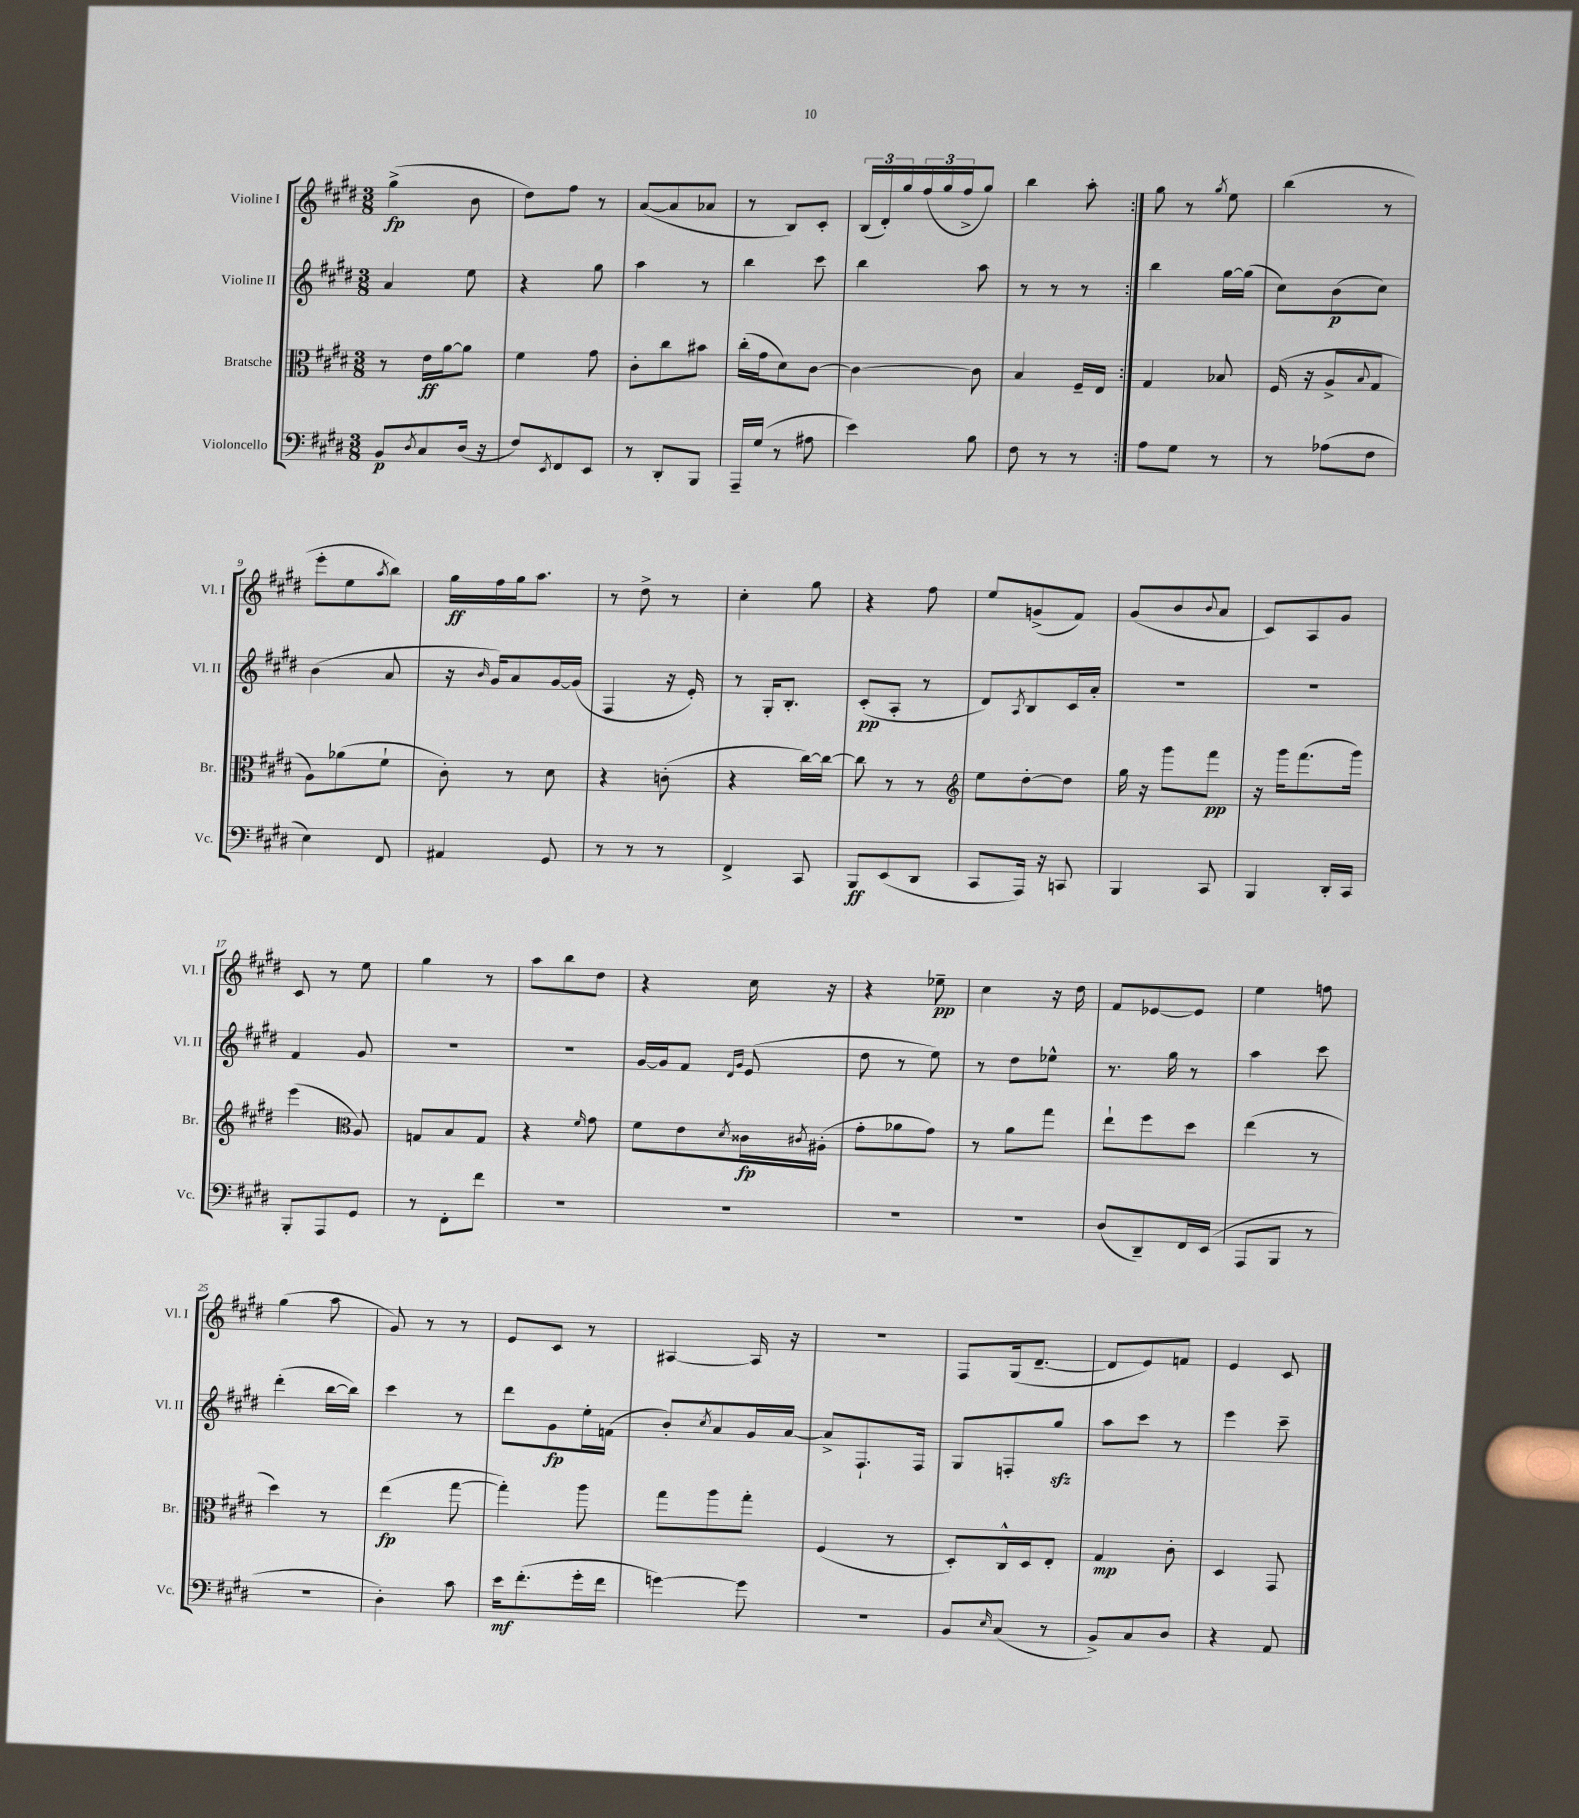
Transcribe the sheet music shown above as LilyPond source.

<<
\new StaffGroup <<
\new Staff = "s0" \with { instrumentName = "Violine I" shortInstrumentName = "Vl. I" } {
    \clef treble \key e \major \numericTimeSignature \time 3/8
    \repeat volta 2 { gis''4->\fp( b'8 |
    dis''8) fis''8 r8 |
    a'8~( a'8 aes'8 |
    r8 b8) cis'8-. |
    \tuplet 3/2 { b16( dis'16-.) gis''16 } \tuplet 3/2 { fis''16( gis''16 fis''16-> } gis''8) |
    b''4 a''8-. | }
    gis''8 r8 \acciaccatura { gis''8 } e''8 |
    b''4( r8 |
    e'''8-. e''8 \acciaccatura { a''8 } b''8) |
    gis''16\ff fis''16 gis''16 a''8. |
    r8 dis''8-> r8 |
    cis''4-. gis''8 |
    r4 fis''8 |
    e''8 g'8->( fis'8) |
    gis'8( b'8 \appoggiatura { b'8 } a'8 |
    cis'8) a8 gis'8 |
    cis'8 r8 e''8 |
    gis''4 r8 |
    a''8 b''8 dis''8 |
    r4 cis''16 r16 |
    r4 ees''8--\pp |
    cis''4 r16 dis''16 |
    fis'8 ees'8~ ees'8 |
    e''4 f''8 |
    gis''4( a''8 |
    gis'8) r8 r8 |
    e'8 cis'8 r8 |
    ais4~ ais16 r16 |
    R4. |
    fis8 gis16( dis'8.~-- |
    dis'8 e'8) f'8 |
    e'4 cis'8 \bar "|." |
}
\new Staff = "s1" \with { instrumentName = "Violine II" shortInstrumentName = "Vl. II" } {
    \clef treble \key e \major \numericTimeSignature \time 3/8
    \repeat volta 2 { a'4 e''8 |
    r4 gis''8 |
    a''4 r8 |
    b''4 cis'''8 |
    b''4 a''8 |
    r8 r8 r8 | }
    b''4 gis''16~ gis''16( |
    cis''8) b'8\p( cis''8) |
    b'4( a'8 |
    r16 \grace { b'16 } gis'16) a'8 gis'16~ gis'16( |
    fis4 r16 e'16-.) |
    r8 gis16-. b8.-. |
    cis'8-.\pp( a8-. r8 |
    dis'8) \acciaccatura { a8 } b8 cis'16 a'16-. |
    R4. |
    R4. |
    fis'4 gis'8 |
    R4. |
    R4. |
    gis'16~ gis'16 fis'8 \grace { dis'16 gis'16 } e'8( |
    dis''8 r8 e''8) |
    r8 dis''8 ees''8-^ |
    r8. gis''16 r8 |
    a''4 cis'''8 |
    dis'''4-.( b''16~ b''16) |
    cis'''4 r8 |
    dis'''8 gis'8\fp e''16-. f'16( |
    b'8-.) \acciaccatura { cis''8 } a'8 gis'16 a'16~ |
    a'8-> fis8.-! fis16 |
    gis8 f8-. gis''8\sfz |
    a''8 cis'''8 r8 |
    e'''4 cis'''8-- \bar "|." |
}
\new Staff = "s2" \with { instrumentName = "Bratsche" shortInstrumentName = "Br." } {
    \clef alto \key e \major \numericTimeSignature \time 3/8
    \repeat volta 2 { r8 e'16\ff a'16~ a'8 |
    fis'4 gis'8 |
    cis'8-. cis''8 bis'8 |
    cis''16-.( gis'16 dis'8) cis'8~ |
    cis'4~ cis'8 |
    b4 fis16-- e16 | }
    gis4 bes8 |
    fis16( r16 a8-> \appoggiatura { b8 } gis8 |
    a8) aes'8( fis'8-! |
    cis'8-.) r8 dis'8 |
    r4 c'8-.( |
    r4 cis''16~) cis''16~ |
    cis''8 r8 r8 |
    \clef treble e''8 dis''8~-. dis''8 |
    gis''16 r16 gis'''8 fis'''8\pp |
    r16 gis'''16 fis'''8.( gis'''16) |
    e'''4( \clef alto a8) |
    g8 b8 g8 |
    r4 \grace { fis'16 } gis'8 |
    fis'8 e'8 \acciaccatura { dis'8 } cisis'16\fp \acciaccatura { cis'8 } ais16-.( |
    gis'8-. aes'8 gis'8) |
    r8 a'8 gis''8 |
    e''8-! fis''8 dis''8 |
    e''4( r8 |
    dis''4) r8 |
    e''4\fp( gis''8~ |
    gis''4-.) a''8 |
    gis''8 a''8 gis''8-. |
    fis4( r8 |
    dis8-.) cis16-^ dis16 e8-. |
    gis4\mp cis'8-. |
    dis4 gis,8 \bar "|." |
}
\new Staff = "s3" \with { instrumentName = "Violoncello" shortInstrumentName = "Vc." } {
    \clef bass \key e \major \numericTimeSignature \time 3/8
    \repeat volta 2 { b,8\p \acciaccatura { dis8 } cis8 dis16( r16 |
    fis8) \acciaccatura { e,8 } fis,8 e,8 |
    r8 dis,8-. b,,8 |
    a,,16-- gis16( r8 ais8 |
    e'4) b8 |
    fis8 r8 r8 | }
    a8 gis8 r8 |
    r8 aes8( fis8 |
    e4) fis,8 |
    ais,4 gis,8 |
    r8 r8 r8 |
    fis,4-> cis,8 |
    b,,8\ff e,8( dis,8 |
    cis,8 a,,16) r16 c,8 |
    b,,4 cis,8 |
    b,,4 dis,16-. cis,16 |
    b,,8-. a,,8 gis,8 |
    r8 fis,8-. fis'8 |
    R4. |
    R4. |
    R4. |
    R4. |
    dis8( dis,8--) fis,16 e,16( |
    a,,8 b,,8 r8 |
    R4. |
    dis4-.) cis'8 |
    e'16\mf fis'8.-.( gis'16-. fis'16 |
    g'4~) g'8 |
    R4. |
    b,8 \grace { e16 } cis8( r8 |
    b,8->) cis8 dis8 |
    r4 a,8 \bar "|." |
}
>>
>>
